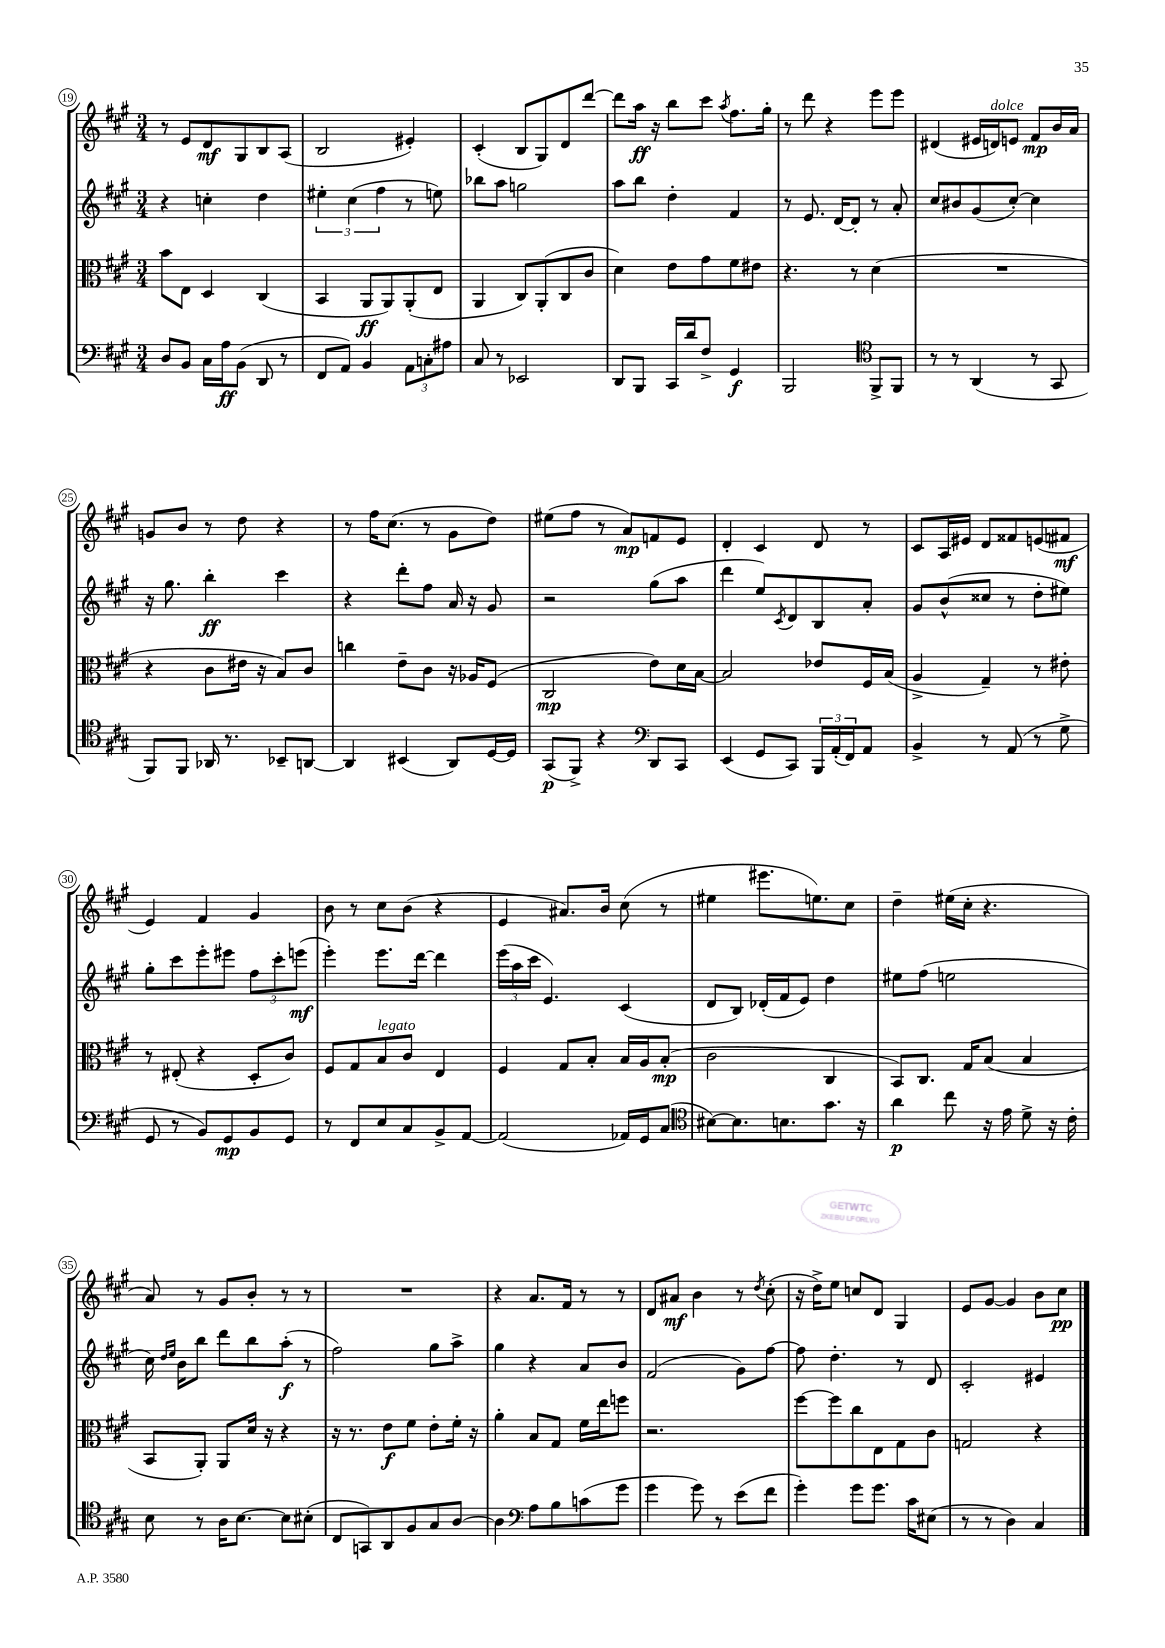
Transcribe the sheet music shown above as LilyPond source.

<<
\new StaffGroup <<
\new Staff = "s0" {
    \clef treble \key a \major \numericTimeSignature \time 3/4
    r8 e'8 d'8\mf gis8 b8 a8( |
    b2 eis'4-.) |
    cis'4-.( b8 gis8) d'8 d'''8~ |
    d'''8 a''16\ff r16 b''8 cis'''8 \acciaccatura { a''8 } fis''8. gis''16-. |
    r8 d'''8 r4 e'''8 e'''8 |
    dis'4( eis'16 d'16^\markup { \italic "dolce" }) e'8 fis'8\mp b'16 a'16 |
    g'8 b'8 r8 d''8 r4 |
    r8 fis''16 cis''8.( r8 gis'8 d''8) |
    eis''8( fis''8 r8 a'8\mp) f'8 e'8 |
    d'4-. cis'4 d'8 r8 |
    cis'8 a16 eis'16 d'8 fisis'8 e'8( fis'8\mf |
    e'4) fis'4 gis'4 |
    b'8 r8 cis''8 b'8( r4 |
    e'4 ais'8.) b'16 cis''8( r8 |
    eis''4 eis'''8. e''8.) cis''8 |
    d''4-- eis''16( cis''16-. r4. |
    a'8) r8 gis'8 b'8-. r8 r8 |
    R2. |
    r4 a'8. fis'16 r8 r8 |
    d'8 ais'8\mf b'4 r8 \acciaccatura { d''8 } cis''8-.( |
    r16 d''16->) e''8 c''8 d'8 gis4 |
    e'8 gis'8~ gis'4 b'8 cis''8\pp \bar "|." |
}
\new Staff = "s1" {
    \clef treble \key a \major \numericTimeSignature \time 3/4
    r4 c''4-. d''4 |
    \tuplet 3/2 { eis''4-. cis''4( fis''4 } r8 e''8) |
    bes''8 a''8 g''2 |
    a''8 b''8 d''4-. fis'4 |
    r8 e'8. d'16~ d'8-. r8 a'8-. |
    cis''8 bis'8 gis'8( cis''8~-.) cis''4 |
    r16 gis''8. b''4-.\ff cis'''4 |
    r4 d'''8-. fis''8 a'16 r16 gis'8 |
    r2 gis''8( a''8 |
    d'''4 e''8) \acciaccatura { cis'8 } d'8 b8 a'8-. |
    gis'8 b'8-^( cisis''8 r8 d''8-. eis''8) |
    gis''8-. cis'''8 e'''8-. eis'''8 \tuplet 3/2 { fis''8 cis'''8-. e'''8\mf( } |
    e'''4-.) e'''8. d'''16~ d'''4 |
    \tuplet 3/2 { e'''16( a''16 cis'''16 } e'4.) cis'4( |
    d'8 b8) des'16-.( fis'16 e'8) d''4 |
    eis''8 fis''8( e''2 |
    cis''16) \grace { d''16 e''16 } b'16 b''8 d'''8 b''8 a''8-.\f( r8 |
    fis''2) gis''8 a''8-> |
    gis''4 r4 a'8 b'8 |
    fis'2( gis'8) fis''8~ |
    fis''8 d''4.-. r8 d'8 |
    cis'2-. eis'4 \bar "|." |
}
\new Staff = "s2" {
    \clef alto \key a \major \numericTimeSignature \time 3/4
    b'8 e8 d4 cis4( |
    b,4 a,8\ff a,8) a,8-.( e8 |
    a,4 cis8) a,8-.( cis8 cis'8 |
    d'4) e'8 gis'8 fis'8 eis'8 |
    r4. r8 d'4( |
    R2. |
    r4 cis'8 eis'16 r16 b8) cis'8 |
    c''4 e'8-- cis'8 r16 aes16 fis8( |
    cis2\mp e'8) d'16 b16~ |
    b2 ees'8 fis16 b16( |
    a4-> gis4--) r8 eis'8-. |
    r8 eis8-.( r4 d8-. cis'8) |
    fis8 gis8 b8^\markup { \italic "legato" } cis'8 e4 |
    fis4 gis8 b8-. b16 a16 b8-.\mp( |
    cis'2 cis4 |
    b,8) cis8. gis16 b8( b4 |
    b,8 a,8-.) a,8 d'16 r16 r4 |
    r16 r8. e'8\f fis'8 e'8-. fis'16-. r16 |
    a'4-. b8 gis8 fis'16 e''16 f''8 |
    r2. |
    fis''8~ fis''8 cis''8 e8 gis8 cis'8 |
    g2 r4 \bar "|." |
}
\new Staff = "s3" {
    \clef bass \key a \major \numericTimeSignature \time 3/4
    d8 b,8 cis16 a16\ff b,8( d,8 r8 |
    fis,8 a,8) b,4 \tuplet 3/2 { a,8 c8-. ais8 } |
    cis8 r8 ees,2 |
    d,8 b,,8 cis,16 d'16 fis8-> gis,4\f |
    b,,2 \clef tenor fis,8-> fis,8 |
    r8 r8 a,4( r8 gis,8 |
    fis,8) fis,8 aes,16 r8. bes,8-- a,8~ |
    a,4 bis,4( a,8) d16~ d16 |
    gis,8\p( fis,8->) r4 \clef bass d,8 cis,8 |
    e,4( gis,8 cis,8) \tuplet 3/2 { b,,16 a,16-.( fis,16) } a,8 |
    b,4-> r8 a,8( r8 gis8-> |
    gis,8 r8 b,8) gis,8\mp b,8 gis,8 |
    r8 fis,8 e8 cis8 b,8-> a,8~ |
    a,2( aes,16) gis,16 cis8( |
    \clef tenor bis8~) bis8. b8. gis'8. r16 |
    a'4\p cis''8 r16 e'16 d'8-> r16 cis'16-. |
    b8 r8 a16 b8.~ b8 bis8-.( |
    cis8 g,8) a,8 fis8 gis8 a8~ |
    a4 \clef bass a8 b8 c'8( gis'8 |
    gis'4 gis'8) r8 e'8( fis'8 |
    gis'4-.) gis'8 gis'8. cis'16 eis8( |
    r8 r8 d4) cis4 \bar "|." |
}
>>
>>
\layout { \context { \Score currentBarNumber = #19 \override BarNumber.stencil = #(make-stencil-circler 0.1 0.3 ly:text-interface::print) } }
